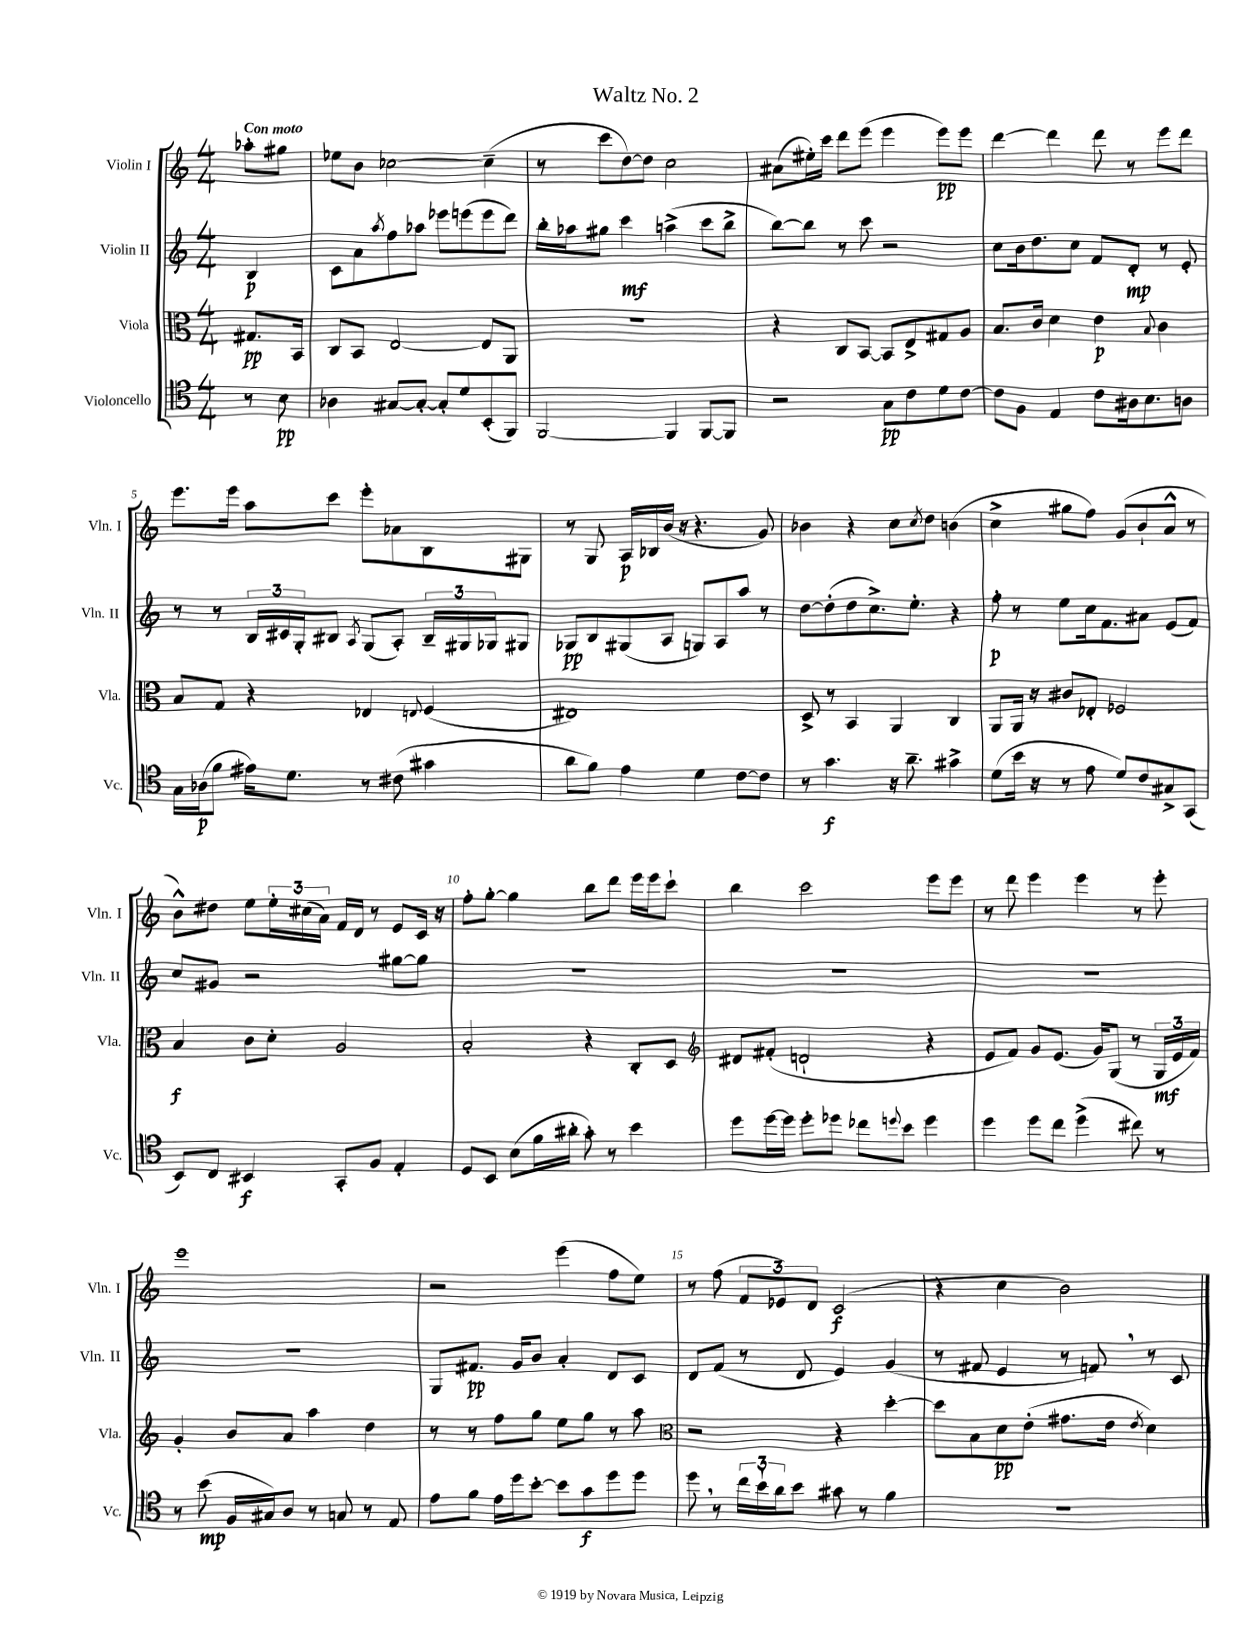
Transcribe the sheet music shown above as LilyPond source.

\header { title = "Waltz No. 2" }
<<
\new StaffGroup <<
\new Staff = "s0" \with { instrumentName = "Violin I" shortInstrumentName = "Vln. I" } {
    \clef treble \key c \major \numericTimeSignature \time 4/4 \partial 4 \tempo "Con moto"
    aes''8-. gis''8 |
    ees''8 b'8 ces''2~ ces''4--( |
    r8 c'''8 d''8~) d''8 c''2 |
    ais'8( eis''16-.) c'''16 d'''8 e'''8( e'''4 e'''8\pp) e'''8 |
    d'''4~ d'''4 d'''8 r8 e'''8 d'''8 |
    e'''8. e'''16 a''8 c'''8 e'''8-. aes'8 b8 gis8 |
    r8 g8 a16\p bes16 b'16( r16 r4. g'8) |
    bes'4 r4 c''8 \acciaccatura { c''8 } d''8 b'4( |
    c''4-> gis''8 f''8) g'8( b'8-! a'8-^ r8 |
    b'8-^) dis''8 e''8 \tuplet 3/2 { e''16-. cis''16( a'16) } f'16 d'16 r8 e'8 c'16 r16 |
    f''8-. g''8~-. g''4 b''8 d'''8 e'''16 e'''16 c'''8-! |
    b''4 c'''2 e'''8 e'''8 |
    r8 d'''8 e'''4 e'''4 r8 e'''8-. |
    e'''1 |
    r2 e'''4( f''8 e''8) |
    r8 f''8( \tuplet 3/2 { f'8 ees'8) d'8 } c'2\f( |
    r4 c''4 b'2) \bar "|." |
}
\new Staff = "s1" \with { instrumentName = "Violin II" shortInstrumentName = "Vln. II" } {
    \clef treble \key c \major \numericTimeSignature \time 4/4 \partial 4
    b4\p |
    c'8 a'8 \acciaccatura { a''8 } f''8 aes''8 ees'''8 e'''8( e'''8 d'''8) |
    b''16-. aes''16 gis''8 c'''4\mf a''4->( c'''8 b''8-> |
    b''8~) b''8 r8 c'''8 r2 |
    c''8 b'16 d''8. c''8 f'8 d'8-.\mp r8 e'8-. |
    r8 r8 \tuplet 3/2 { b16 cis'16 g16-. } bis8 \acciaccatura { a8 } g8( a8-.) \tuplet 3/2 { bis16-- gis16 ges16 } gis8 |
    ges8\pp b8 gis8( a8 g8) a8 a''8 r8 |
    d''8~ d''8-.( d''8 c''8.->) e''8.-. r4 |
    f''8-.\p r8 e''8 c''16 f'8. ais'8 e'8( f'8) |
    c''8 gis'8 r2 gis''8~ gis''8 |
    R1 |
    R1 |
    R1 |
    R1 |
    g8 fis'8.\pp g'16 b'8 a'4-. d'8 c'8 |
    d'8 f'8( r8 d'8 e'4) g'4( |
    r8 fis'8 e'4 r8 f'8) \breathe r8 c'8 \bar "|." |
}
\new Staff = "s2" \with { instrumentName = "Viola" shortInstrumentName = "Vla." } {
    \clef alto \key c \major \numericTimeSignature \time 4/4 \partial 4
    gis8.\pp b,16 |
    c8 b,8 e2~ e8 a,8 |
    R1 |
    r4 c8 b,8~ b,8 e8-> gis8 a8 |
    b8. c'16 d'4 e'4\p \appoggiatura { b8 } c'4 |
    b8 g8 r4 ees4 \appoggiatura { e8 } f4( |
    eis1) |
    d8-> r8 b,4 a,4 c4 |
    a,8 a,16 r16 cis'8 ees8-. fes2 |
    b4\f c'8 d'8-. a2 |
    b2-. r4 c8-. d8 |
    \clef treble dis'8 fis'8-.( d'2-! r4 |
    e'8 f'8) g'8 e'8.( g'16) g8( r8 \tuplet 3/2 { g16\mf e'16 f'16) } |
    g'4-. b'8 a'8 a''4 d''4 |
    r8 r8 f''8 g''8 e''8 g''8 r8 a''8 |
    \clef alto r2 r4 d''4~-. |
    d''8 b8 d'8\pp e'8-.( gis'8. e'16 \acciaccatura { e'8 } d'4) \bar "|." |
}
\new Staff = "s3" \with { instrumentName = "Violoncello" shortInstrumentName = "Vc." } {
    \clef tenor \key c \major \numericTimeSignature \time 4/4 \partial 4
    r8 b8\pp |
    aes4 gis8~ gis8~-. gis8-. d'8 b,8-.( f,8) |
    f,2~ f,4 f,8~ f,8 |
    r2 g8\pp c'8 d'8 c'8~ |
    c'8 f8 e4 c'8 ais16 b8. a8 |
    g16 aes16\p( f'8 eis'16) d'8. r8 cis'8( gis'4 |
    a'8 f'8) e'4 d'4 c'8~ c'8 |
    r8 g'4.\f r16 a'8.-- gis'4-> |
    d'8( b'16 r16 r8 e'8 d'8) c'8 gis8-> g,8( |
    b,8) c8 bis,4\f g,8-. f8 e4-. |
    d8 b,8 b8( f'16 ais'16-. g'8-.) r8 b'4 |
    d''8 d''16~ d''16 d''8-. des''8 ces''8 \appoggiatura { d''8 } b'8 d''4 |
    d''4 d''8 c''8 d''4->( cis''8) r8 |
    r8 b'8\mp( f16 gis16) a8 r8 g8 r8 e8 |
    e'8 f'8 e'16 d''16 b'8~-. b'8 g'8\f d''8 d''8 |
    d''8 \breathe r8 \tuplet 3/2 { c''16 b'16-! a'16 } b'8 gis'8 r8 f'4 |
    R1 \bar "|." |
}
>>
>>
\layout { \context { \Score \override BarNumber.break-visibility = ##(#f #t #t) barNumberVisibility = #(every-nth-bar-number-visible 5) } }
